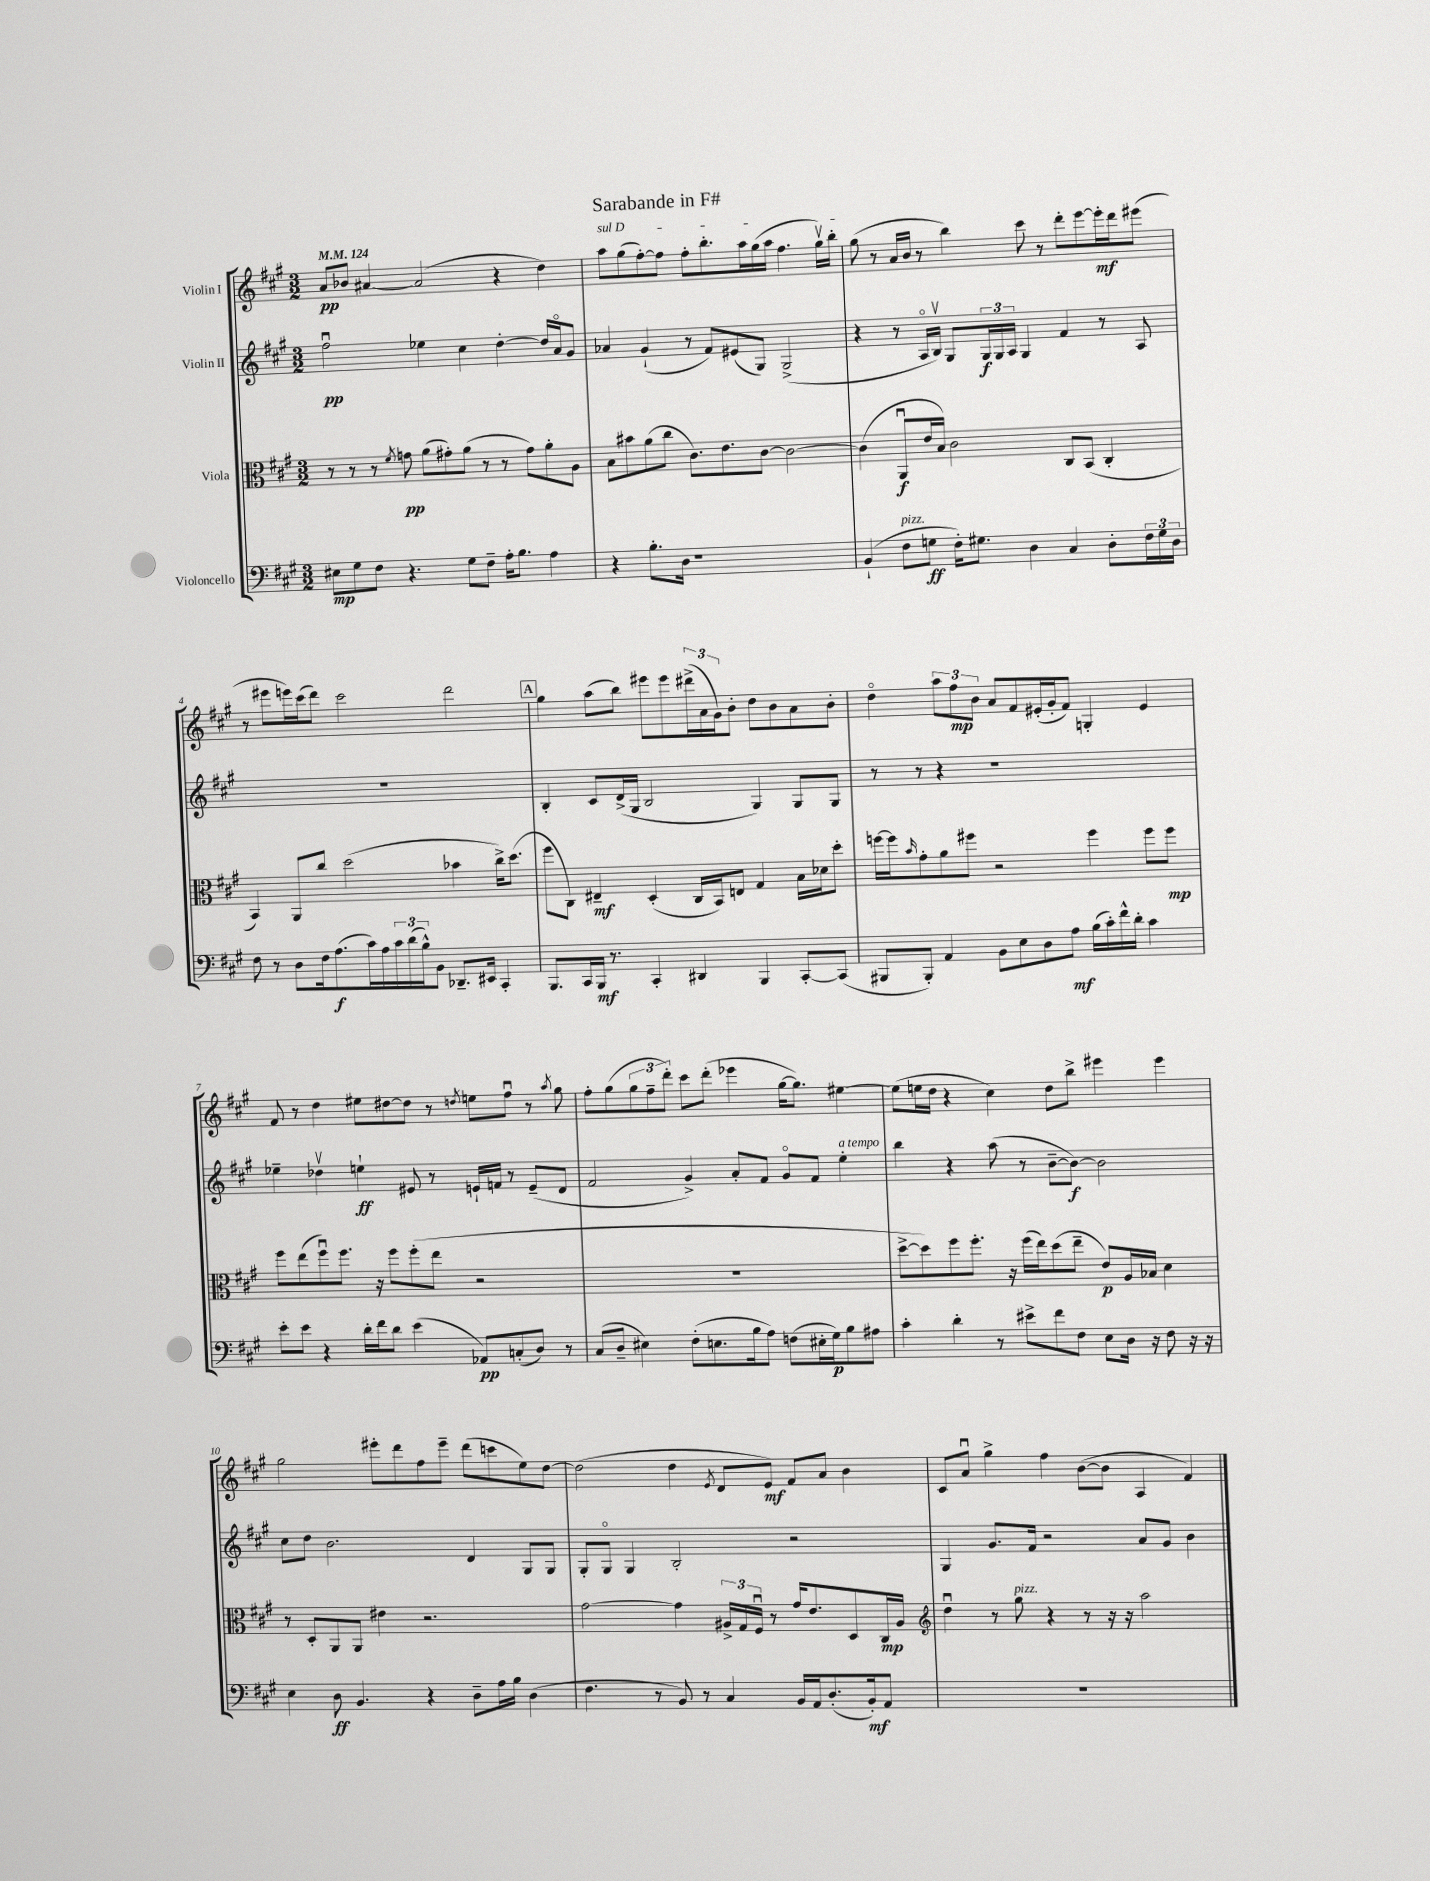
\header { title = "Sarabande in F#" }
<<
\new StaffGroup <<
\new Staff = "s0" \with { instrumentName = "Violin I" } {
    \clef treble \key a \major \numericTimeSignature \time 3/2 \tempo 4 = 124
    a'8\pp bes'8 ais'4~ ais'2( r4 d''4) |
    \once \override TextSpanner.bound-details.left.text = \markup { \italic "sul D" } a''8\startTextSpan gis''8( fis''8~-.) fis''8 fis''8-. b''8.-. a''16 gis''16( a''16 fis''4. gis''16\upbow) b''16-. |
    gis''8\stopTextSpan( r8 a'16 b'16 r8 b''4) cis'''8 r8 d'''8-. e'''8~ e'''16-.\mf d'''16 eis'''8( |
    r8 eis'''8 e'''16) cis'''16( d'''8) cis'''2 d'''2 |
    \mark \markup { \box "A" } gis''4 a''8( b''8) eis'''8 eis'''8 \tuplet 3/2 { dis'''16->( a'16 gis'16) } b'8-. d''8 b'8 a'8 b'8-. |
    d''4\flageolet \tuplet 3/2 { a''8 fis''8\mp b'8 } a'8 fis'8 eis'16-.( gis'16-. fis'8) g4-. eis'4 |
    fis'8 r8 d''4 eis''8 dis''8~ dis''8 r8 \acciaccatura { d''8 } e''8 fis''8\downbow r8 \acciaccatura { a''8 } gis''8 |
    fis''8-. gis''8( \tuplet 3/2 { gis''8 fis''8-- d'''8-.) } cis'''8 d'''8-.( ees'''4 gis''16~ gis''8.) eis''4~ |
    eis''8( e''16 d''16 r4 cis''4) d''8 b''8-> eis'''4 eis'''4 |
    gis''2 eis'''8-. d'''8 fis''8 eis'''8-- d'''8( c'''8 e''8) d''8~ |
    d''2( d''4 \acciaccatura { e'8 } d'8 e'8\mf) fis'8 a'8 b'4 |
    cis'8 a'8\downbow gis''4-> fis''4 b'8~( b'8 a4 fis'4) \bar "|." |
}
\new Staff = "s1" \with { instrumentName = "Violin II" } {
    \clef treble \key a \major \numericTimeSignature \time 3/2
    fis''2\downbow\pp ees''4 cis''4 d''4~-. d''16 a'16\flageolet gis'8 |
    aes'4 gis'4-!( r8 fis'8) eis'8( gis8) gis2->( |
    r4 r8 a16\flageolet b16\upbow) gis8 \tuplet 3/2 { gis16\f gis16 a16 } gis4 fis'4 r8 a8 |
    R1. |
    \mark \markup { \box "A" } b4-. cis'8 d'16->( gis16 b2 gis4) gis8 gis8 |
    r8 r8 r4 r1 |
    ees''4-- des''4\upbow e''4-!\ff eis'8 r8 e'16-! f'16 r8 e'8--( d'8 |
    fis'2 gis'4->) a'8-. fis'8 gis'8\flageolet fis'8 e''4-.^\markup { \italic "a tempo" } |
    b''4 r4 a''8( r8 b'8~-- b'8~\f) b'2 |
    cis''8 d''8 b'2. d'4 gis8 gis8 |
    gis8-. gis8\flageolet gis4 b2-. r2 |
    gis4 gis'8. fis'16 r2 a'8 gis'8 b'4 \bar "|." |
}
\new Staff = "s2" \with { instrumentName = "Viola" } {
    \clef alto \key a \major \numericTimeSignature \time 3/2
    r8 r8 r8 \acciaccatura { fis'8 } g'8\pp a'8( gis'8-.) a'8( r8 r8 gis'8) a'8-. a8 |
    b8 bis'8 a'8( cis''8 cis'8.) e'8. cis'8~ cis'2~ |
    cis'4( a,8\downbow\f e'16 b16) cis'2 cis8 b,8( cis4-. |
    b,4) a,8 cis''8 d''2( bes'4 cis''16->) d''8.( |
    \mark \markup { \box "A" } fis''8 cis8) eis4--\mf d4-.( cis16 b,16) e8 gis4 b16 des'16 d''8-. |
    f''16~ f''16 \grace { b'16 } gis'8-. a'8 fis''8 r2 fis''4 fis''8 fis''8\mp |
    fis''8 e''8( fis''8\downbow) fis''8. r16 fis''8 fis''8-.( e''8 r2 |
    R1. |
    d''8~-> d''8) fis''8 fis''8.-. r16 fis''16( e''16) d''8( e''8-- e'8\p) a16 bes16 d'4 |
    r8 d8-. a,8 a,8 eis'4 r2. |
    gis'2~ gis'4 \tuplet 3/2 { ais16-> gis16 fis16\downbow } r8 gis'16 e'8. d8 cis16\mp ais16 |
    \clef treble d''4\downbow r8 gis''8^\markup { \italic "pizz." } r4 r8 r16 r16 a''2 \bar "|." |
}
\new Staff = "s3" \with { instrumentName = "Violoncello" } {
    \clef bass \key a \major \numericTimeSignature \time 3/2
    eis8\mp gis8 fis8 r4. gis8 fis8-- a16-. b8. a4 |
    r4 b8.-. d16 r1 |
    b,4-!( fis8^\markup { \italic "pizz." } g8\ff fis16-.) gis8. d4 cis4 d8-. \tuplet 3/2 { fis16 gis16 d16 } |
    fis8 r8 d8 fis16 a8.\f( cis'16) a16 \tuplet 3/2 { cis'16 d'16( b16-^) } b,8 des,8.-- eis,16 cis,4-. |
    \mark \markup { \box "A" } b,,8. cis,16 b,,16\mf r8. cis,4-. dis,4 b,,4 cis,8~-. cis,8( |
    bis,,8 bis,,8-.) a,4 b,8 e8 d8 a8\mf b16( cis'16-.) fis'16-^ d'16-. cis'4 |
    e'8-. e'8 r4 d'16-. fis'16 d'8 e'4( aes,8\pp) c8-.( d8) r8 |
    cis8( d8-- eis4) fis8-.( e8. b16 a8) f8( eis16-. gis16\p) b8 ais8 |
    cis'4-. d'4-. r8 eis'8-> fis'8 fis8 e8 d16 r16 fis8 r16 r16 |
    e4 d8\ff b,4. r4 d8-- a16 b16 d4( |
    fis4. r8 b,8) r8 cis4 b,16 a,16 d8.-.( b,16-.\mf) a,8 |
    R1. \bar "|." |
}
>>
>>
